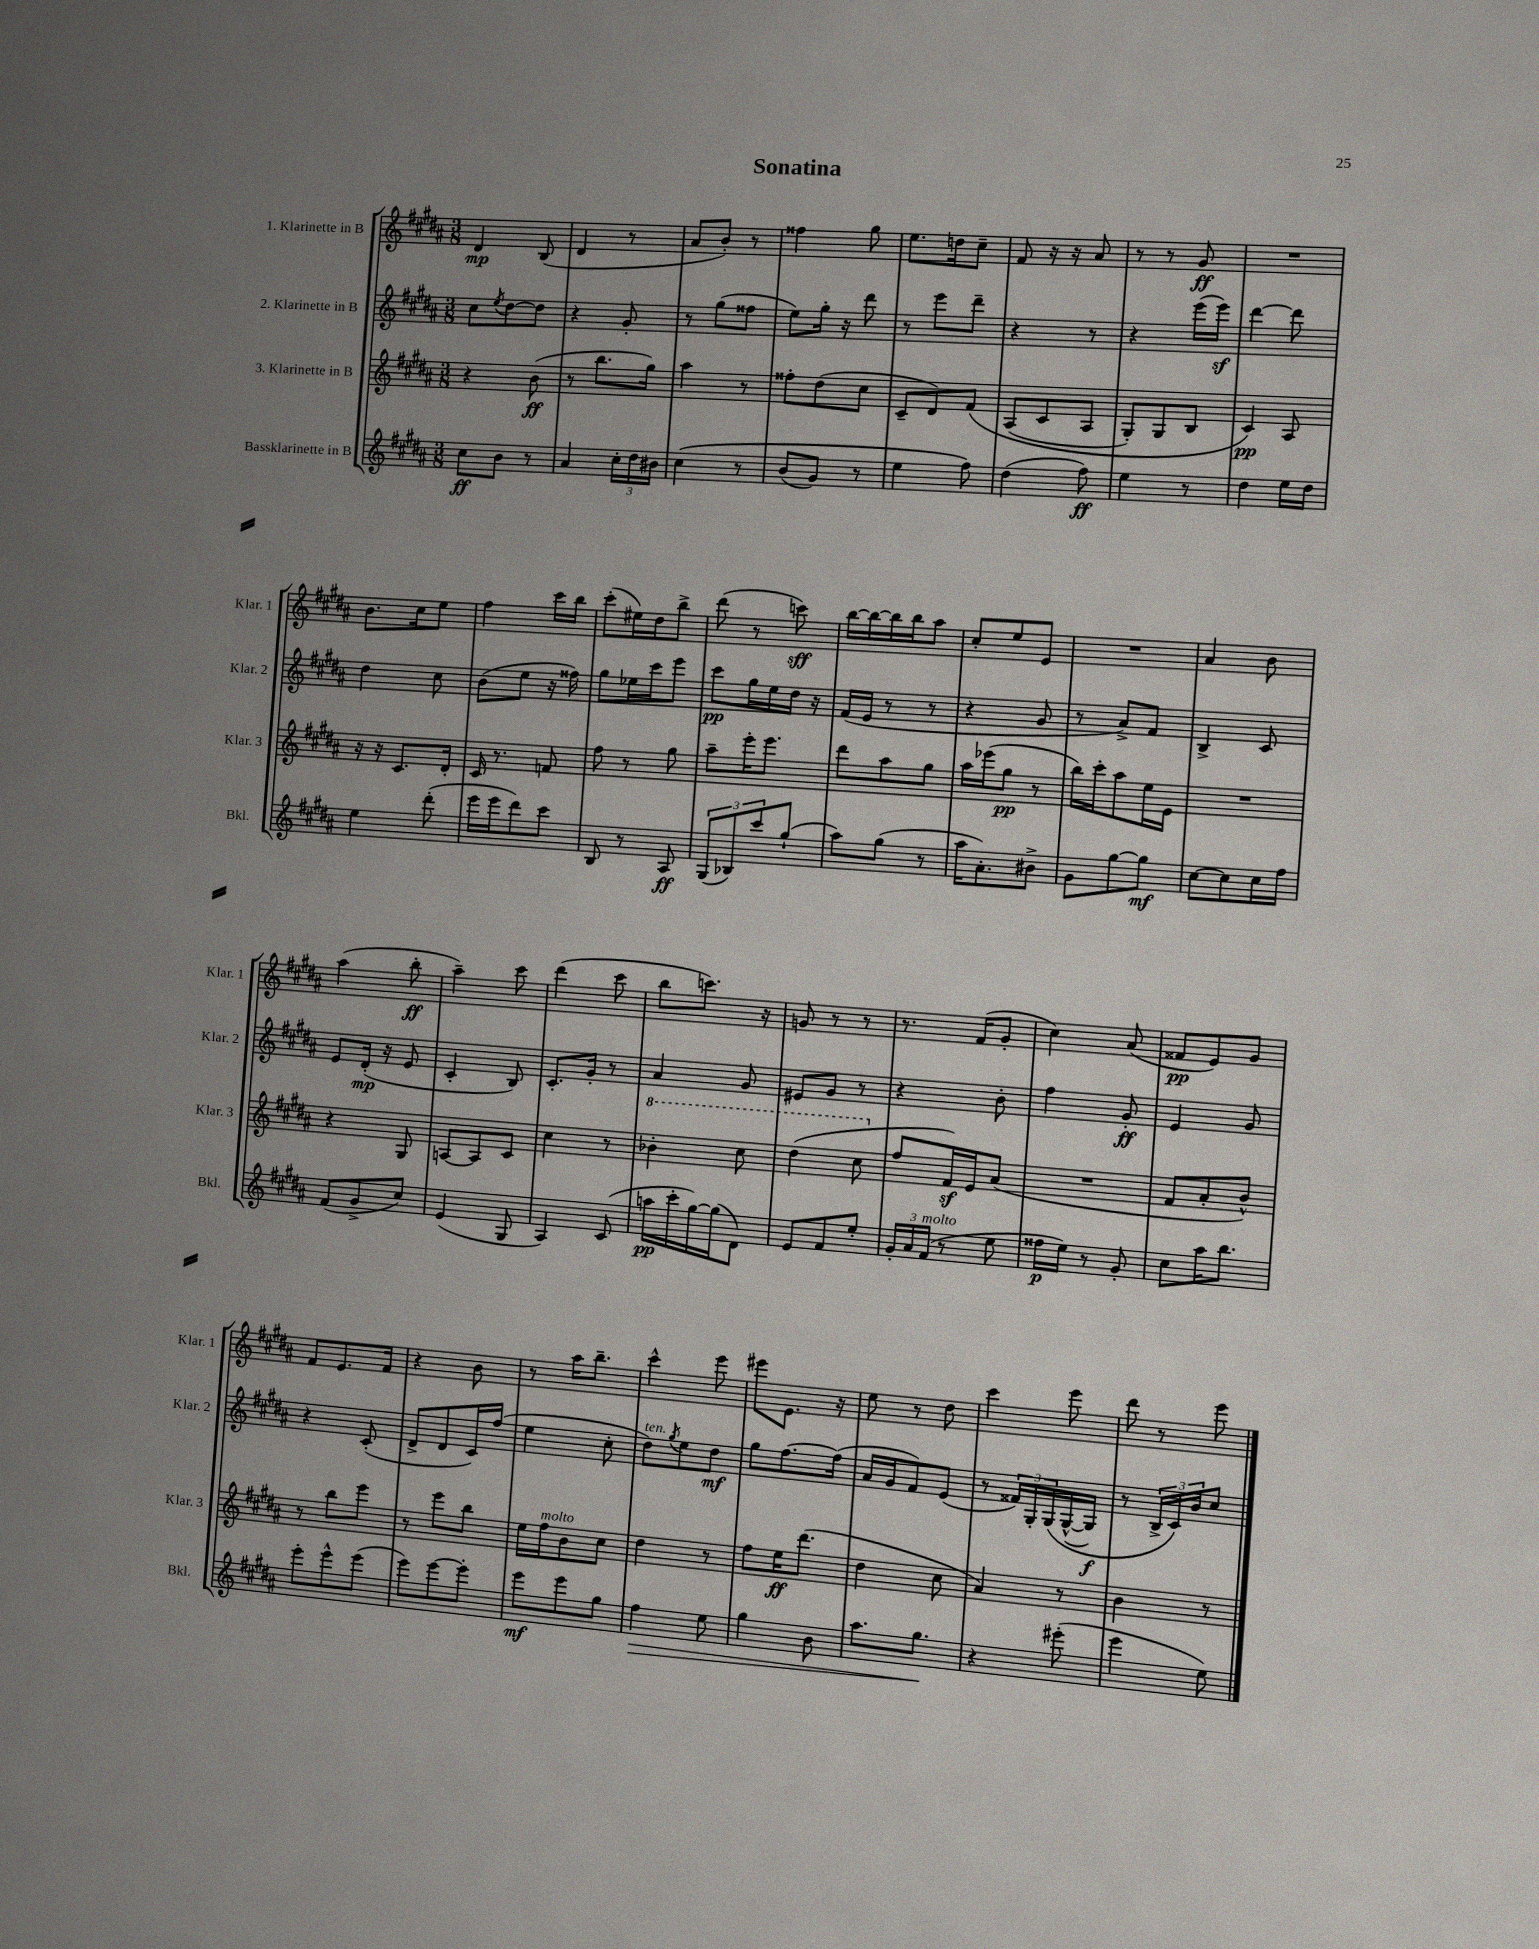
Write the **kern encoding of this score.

**kern	**dynam	**kern	**dynam	**kern	**dynam	**kern	**dynam
*part4	*part4	*part3	*part3	*part2	*part2	*part1	*part1
*staff4	*staff4	*staff3	*staff3	*staff2	*staff2	*staff1	*staff1
*I"Bassklarinette in B	*	*I"3. Klarinette in B	*	*I"2. Klarinette in B	*	*I"1. Klarinette in B	*
*I'Bkl.	*	*I'Klar. 3	*	*I'Klar. 2	*	*I'Klar. 1	*
*clefG2	*	*clefG2	*	*clefG2	*	*clefG2	*
*k[f#c#g#d#a#]	*	*k[f#c#g#d#a#]	*	*k[f#c#g#d#a#]	*	*k[f#c#g#d#a#]	*
*M3/8	*	*M3/8	*	*M3/8	*	*M3/8	*
=1	=1	=1	=1	=1	=1	=1	=1
8cc#\L	ff	4r	.	8cc#\L	.	4d#/	mp
.	.	.	.	8qee/	.	.	.
8b\J	.	.	.	[8dd#\	.	.	.
8r	.	(8b\	ff	8dd#\J]	.	(8B/	.
=2	=2	=2	=2	=2	=2	=2	=2
4a#/	.	8r	.	4r	.	4d#/	.
.	.	8.bb\L	.	.	.	.	.
24cc#'\LL	.	.	.	8g#'/	.	8r	.
24dd#\	.	.	.	.	.	.	.
.	.	16gg#\Jk)	.	.	.	.	.
24b#X\JJ	.	.	.	.	.	.	.
=3	=3	=3	=3	=3	=3	=3	=3
(4cc#\	.	4aa#\	.	8r	.	8a#/L	.
.	.	.	.	(8gg#\L	.	8b'/J)	.
8r	.	8r	.	8ff##X\J	.	8r	.
=4	=4	=4	=4	=4	=4	=4	=4
(8b/L	.	8ff##X'\L	.	8ee\L)	.	4ff##X\	.
8g#/J)	.	(8dd#\	.	16gg#'\Jk	.	.	.
.	.	.	.	16r	.	.	.
8r	.	8cc#\J	.	8ddd#\	.	8gg#\	.
=5	=5	=5	=5	=5	=5	=5	=5
4ee\	.	8c#~/L	.	8r	.	8.ee\L	.
.	.	8d#/)	.	8eee\L	.	.	.
.	.	.	.	.	.	16ddn\k	.
8ff#\)	.	(8f#/J	.	8ddd#~\J	.	8cc#~\J	.
=6	=6	=6	=6	=6	=6	=6	=6
(4dd#\	.	(8A#/L	.	4r	.	8f#/	.
.	.	8c#/	.	.	.	16r	.
.	.	.	.	.	.	16r	.
8ff#\)	ff	8A#/J	.	8r	.	8a#/	.
=7	=7	=7	=7	=7	=7	=7	=7
4ee\	.	8G#'/L)	.	4r	.	8r	.
.	.	8G#/	.	.	.	8r	.
8r	.	8B/J	.	(16eee\LL	.	8g#/	ff
.	.	.	.	16eeez\JJ)	.	.	.
=8	=8	=8	=8	=8	=8	=8	=8
4dd#\	.	4c#/)	pp	[4ddd#\	.	4.r	.
16ee\LL	.	8A#/	.	8ddd#\]	.	.	.
16dd#\JJ	.	.	.	.	.	.	.
!!LO:LB:g=z
=9	=9	=9	=9	=9	=9	=9	=9
4ee\	.	16r	.	4dd#\	.	8.b\L	.
.	.	16r	.	.	.	.	.
.	.	8.c#/L	.	.	.	.	.
.	.	.	.	.	.	16cc#\k	.
(8ddd#'\	.	.	.	8cc#\	.	8ee\J	.
.	.	16d#'/Jk	.	.	.	.	.
=10	=10	=10	=10	=10	=10	=10	=10
16eee\LL	.	16c#/	.	(8b\L	.	4ff#\	.
16eee\J	.	8.r	.	.	.	.	.
8ddd#\)	.	.	.	8ee\J	.	.	.
8ccc#\J	.	8fn/	.	16r	.	16ccc#\LL	.
.	.	.	.	16ff##X\)	.	16bb\JJ	.
=11	=11	=11	=11	=11	=11	=11	=11
8B/	.	8ff#\	.	8gg#\L	.	(8ccc#'\L	.
8r	.	8r	.	16ee-X\L	.	16ee#X\L)	.
.	.	.	.	16ccc#\J	.	16dd#\J	.
8A#/	ff	8gg#\	.	8eee\J	.	8bb^\J	.
=12	=12	=12	=12	=12	=12	=12	=12
(12G#/L	.	8aa#~\L	.	8ccc#\L	pp	(8ddd#\	.
12B-X/)	.	.	.	.	.	.	.
.	.	16eee'\K	.	16gg#\L	.	8r	.
12ccc#/	.	.	.	.	.	.	.
.	.	8.eee\J	.	16ee\	.	.	.
(8gg#`/J	.	.	.	16dd#\JJ	.	8cccn\)	sff
.	.	.	.	16r	.	.	.
=13	=13	=13	=13	=13	=13	=13	=13
8aa#\L)	.	8ddd#\L	.	(16f#/LL	.	[16bb\LL	.
.	.	.	.	16e/JJ	.	16bb\_	.
(8gg#\J	.	8aa#\	.	8r	.	16bb\]	.
.	.	.	.	.	.	16bb\J	.
8r	.	8gg#\J	.	8r	.	8aa#\J	.
=14	=14	=14	=14	=14	=14	=14	=14
16aa#\KL	.	16aa#\LL	.	4r	.	8cc#'/L	.
8.a#'\)	.	(16eee-X\J	.	.	.	.	.
.	.	8gg#\J	pp	.	.	8ee/	.
8b#X^\J	.	8r	.	8g#/	.	8e/J	.
=15	=15	=15	=15	=15	=15	=15	=15
8g#\L	.	16bb\LL)	.	8r	.	4.r	.
.	.	16ccc#'\J	.	.	.	.	.
[8gg#\	.	8aa#\	.	8a#^/L)	.	.	.
8gg#\J]	mf	16ee\L	.	8f#/J	.	.	.
.	.	16e\JJ	.	.	.	.	.
=16	=16	=16	=16	=16	=16	=16	=16
[8cc#\L	.	4.r	.	4B^/	.	4a#/	.
8cc#\]	.	.	.	.	.	.	.
16cc#\L	.	.	.	8c#/	.	8b\	.
16ff#\JJ	.	.	.	.	.	.	.
!!LO:LB:g=z
=17	=17	=17	=17	=17	=17	=17	=17
(8f#/L	.	4r	.	8e/L	.	(4aa#\	.
8g#^/	.	.	.	(16d#'/Jk	mp	.	.
.	.	.	.	16r	.	.	.
8cc#/J)	.	8G#/	.	8e/	.	8bb'\	ff
=18	=18	=18	=18	=18	=18	=18	=18
(4e/	.	[8An/L	.	4c#'/	.	4aa#~\)	.
.	.	8A/]	.	.	.	.	.
8G#/	.	8c#/J	.	8B/)	.	8ccc#\	.
=19	=19	=19	=19	=19	=19	=19	=19
4A#/)	.	4cc#\	.	8.c#'/L	.	(4ddd#\	.
.	.	.	.	16g#'/Jk	.	.	.
(8c#/	.	8r	.	8r	.	8ccc#\	.
=20	=20	=20	=20	=20	=20	=20	=20
*	*	*8va	*	*	*	*	*
16aan\LL	pp	4bb-X'\	.	4a#/	.	8bb\L	.
16ccc#'\	.	.	.	.	.	.	.
[16gg#\)	.	.	.	.	.	8.cccn\J)	.
(16gg#\J]	.	.	.	.	.	.	.
8d#\J)	.	8ccc#\	.	8g#/	.	.	.
.	.	.	.	.	.	16r	.
=21	=21	=21	=21	=21	=21	=21	=21
8e/L	.	(4ddd#\	.	8e#X/L	.	8gn/	.
8f#/	.	.	.	8g#/J	.	8r	.
8ee'/J	.	8ccc#\	.	8r	.	8r	.
=22	=22	=22	=22	=22	=22	=22	=22
*	*	*X8va	*	*	*	*	*
24g#'/LL	.	8ff#/L	.	4r	.	8.r	.
24a#/	.	.	.	.	.	.	.
!LO:TX:a:i:t=molto	!	!	!	!	!	!	!
(24f#/JJ	.	.	.	.	.	.	.
8r	.	16f#z/L)	.	.	.	.	.
.	.	16e/J	.	.	.	(16f#/KL	.
8ee\	.	(8a#/J	.	8b'\	.	8g#'/J	.
=23	=23	=23	=23	=23	=23	=23	=23
16ff##X\LL	p	4.r	.	4ff#\	.	4cc#\)	.
16ee\JJ)	.	.	.	.	.	.	.
8r	.	.	.	.	.	.	.
8g#'/	.	.	.	8g#'/	ff	(8a#/	.
=24	=24	=24	=24	=24	=24	=24	=24
8cc#\L	.	8f#/L	.	4e/	.	8f##X/L	pp
16aa#\K	.	8a#'/	.	.	.	8e/)	.
8.bb\J	.	.	.	.	.	.	.
.	.	8b^^/J)	.	8g#/	.	8g#/J	.
!!LO:LB:g=z
=25	=25	=25	=25	=25	=25	=25	=25
8eee'\L	.	8r	.	4r	.	8f#/L	.
8eee^^\	.	8bb\L	.	.	.	8.e/	.
(8eee\J	.	8eee\J	.	(8c#'/	.	.	.
.	.	.	.	.	.	16f#/Jk	.
=26	=26	=26	=26	=26	=26	=26	=26
8eee\L)	.	8r	.	8d#^/L	.	4r	.
[8eee\	.	8eee\L	.	8d#/	.	.	.
8eee'\J]	.	8bb\J	.	16c#/L)	.	8b\	.
.	.	.	.	(16ff#/JJ	.	.	.
=27	=27	=27	=27	=27	=27	=27	=27
8eee\L	mf	16ee\LL	.	4ee\	.	8r	.
!	!	!LO:TX:a:i:t=molto	!	!	!	!	!
.	.	16ff#\J	.	.	.	.	.
8eee\	.	8b\	.	.	.	16aa#\KL	.
.	.	.	.	.	.	8.bb~\J	.
8gg#\J	.	8cc#\J	.	8cc#'\	.	.	.
=28	=28	=28	=28	=28	=28	=28	=28
!	!	!	!	!LO:TX:a:i:t=ten.	!	!	!
!	!LO:HP:b	!	!	!	!	!	!
4ff#\	>	4dd#\	.	8dd#\L)	.	4ccc#^^\	.
.	.	.	.	8qgg#/	.	.	.
.	.	.	.	8ee\	.	.	.
8ee\	.	8r	.	8dd#\J	mf	8eee\	.
=29	=29	=29	=29	=29	=29	=29	=29
4gg#\	.	8ff#\L	.	8gg#\L	.	8eee#X\L	.
.	.	16ee\K	ff	[8.ff#\	.	8.e\J	.
.	.	(8.ddd#\J	.	.	.	.	.
8b\	.	.	.	.	.	.	.
.	.	.	.	(16ff#\Jk]	.	16r	.
=30	=30	=30	=30	=30	=30	=30	=30
8.aa#\L	.	4dd#\	.	16a#/LL	.	8ee\	.
.	.	.	.	16g#/J	.	.	.
.	.	.	.	8f#/)	.	8r	.
8.gg#\J	.	.	.	.	.	.	.
.	.	8cc#\	.	(8e/J	.	8dd#\	.
.	]	.	.	.	.	.	.
=31	=31	=31	=31	=31	=31	=31	=31
4r	.	4a#/)	.	8r	.	4ccc#\	.
.	.	.	.	24f##X/LL)	.	.	.
.	.	.	.	24G#'/	.	.	.
.	.	.	.	(24G#/	.	.	.
(8eee#X'\	.	8r	.	([16G#^^/	.	8eee\	.
.	.	.	.	16G#/JJ])	f	.	.
=32	=32	=32	=32	=32	=32	=32	=32
4eee\	.	4b\	.	8r	.	8ddd#\	.
.	.	.	.	24B^/LL	.	8r	.
.	.	.	.	24c#/)	.	.	.
.	.	.	.	24b/J	.	.	.
8ee\)	.	8r	.	8cc#/J	.	8eee\	.
==	==	==	==	==	==	==	==
*-	*-	*-	*-	*-	*-	*-	*-
